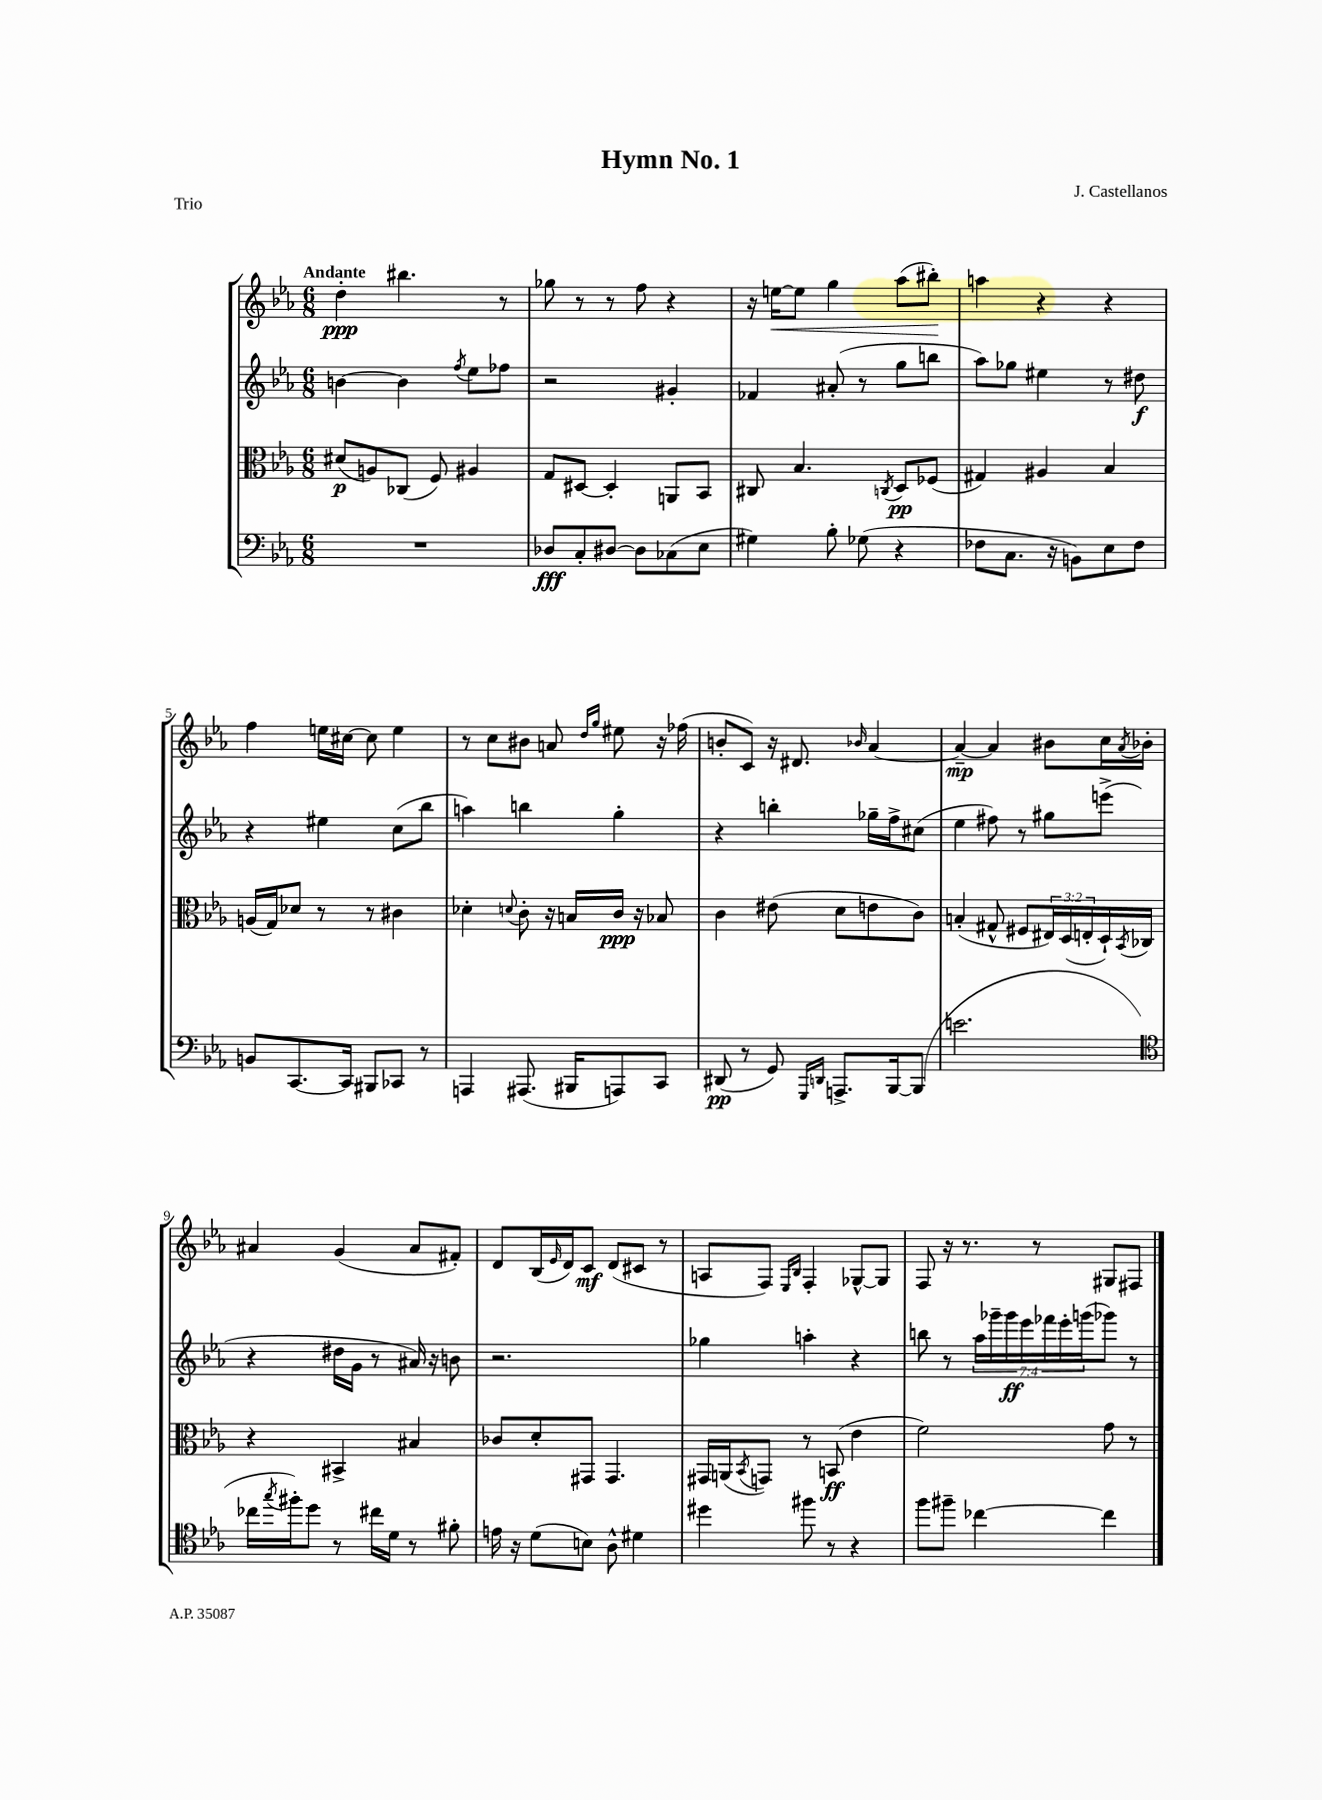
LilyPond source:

\header { title = "Hymn No. 1" composer = "J. Castellanos" piece = "Trio" }
<<
\new StaffGroup <<
\new Staff = "s0" {
    \clef treble \key ees \major \numericTimeSignature \time 6/8 \tempo "Andante"
    d''4-.\ppp bis''4. r8 |
    ges''8 r8 r8 f''8 r4 |
    r16 e''16~\< e''8 g''4 aes''8( bis''8-.\!) |
    a''4 r4 r4 |
    f''4 e''16 cis''16~ cis''8 e''4 |
    r8 c''8 bis'8 a'8 \grace { d''16 g''16 } eis''8 r16 fes''16( |
    b'8-. c'8) r16 dis'8. \grace { bes'16 } aes'4~ |
    aes'4~--\mp aes'4 bis'8 c''16 \acciaccatura { aes'8 } bes'16-. |
    ais'4 g'4( ais'8 fis'8-.) |
    d'8 bes16( \grace { ees'16 } d'16) c'8\mf d'8( cis'8 r8 |
    a8 f8) \grace { ees16 bes16 } f4-. ges8~-^ ges8 |
    f8 r16 r8. r8 gis8 fis8 \bar "|." |
}
\new Staff = "s1" {
    \clef treble \key ees \major \numericTimeSignature \time 6/8 \override Staff.TupletNumber.text = #tuplet-number::calc-fraction-text
    b'4~ b'4 \acciaccatura { f''8 } ees''8 fes''8 |
    r2 gis'4-. |
    fes'4 ais'8-.( r8 g''8 b''8 |
    aes''8) ges''8 eis''4 r8 dis''8\f |
    r4 eis''4 c''8( bes''8 |
    a''4) b''4 g''4-. |
    r4 b''4-. ges''16-- f''16-> cis''8( |
    ees''4 fis''8) r8 gis''8 e'''8->( |
    r4 dis''16 g'16 r8 ais'16) r16 b'8 |
    r2. |
    ges''4 a''4-. r4 |
    b''8 r8 \tuplet 7/4 { aes''16 ges'''16-- ges'''16\ff ees'''16 fes'''16 ees'''16-. g'''16( } ges'''8) r8 \bar "|." |
}
\new Staff = "s2" {
    \clef alto \key ees \major \numericTimeSignature \time 6/8 \override Staff.TupletNumber.text = #tuplet-number::calc-fraction-text
    dis'8\p( a8) ces8( f8) ais4 |
    g8 dis8~ dis4-. a,8 bes,8 |
    cis8 bes4. \acciaccatura { c8 } d8\pp fes8( |
    gis4) ais4 bes4 |
    a16( g16) des'8 r8 r8 cis'4 |
    des'4-. \appoggiatura { d'8 } c'8-. r16 b16 c'16\ppp r16 bes8 |
    c'4 eis'8( d'8 e'8 c'8) |
    b4-.( gis8-^ fis8 \tuplet 3/2 { eis16) d16( e16-. } d16-!) \acciaccatura { bes,8 } ces16 |
    r4 bis,4-> bis4 |
    ces'8 d'8-. gis,8 gis,4. |
    gis,16 a,16( \acciaccatura { bes,8 } g,8) r8 b,8\ff( ees'4 |
    f'2) g'8 r8 \bar "|." |
}
\new Staff = "s3" {
    \clef bass \key ees \major \numericTimeSignature \time 6/8
    R2. |
    des8\fff c8-. dis8~ dis8 ces8( ees8 |
    gis4) bes8-. ges8( r4 |
    fes8 c8. r16 b,8) ees8 fes8 |
    b,8 c,8.~ c,16 bis,,8 ces,8 r8 |
    a,,4 ais,,8.( bis,,16 a,,8) c,8 |
    dis,8\pp( r8 g,8) \grace { g,,16 d,16 } a,,8.-> bes,,16~ bes,,8( |
    e'2. |
    \clef tenor ces''16 \acciaccatura { g''8 } fis''16-.) d''8 r8 cis''16 d'16 r8 fis'8-. |
    e'16 r16 d'8( b8) aes8-^ dis'4 |
    dis''4 fis''8 r8 r4 |
    f''8 fis''8-- ces''4~ ces''4 \bar "|." |
}
>>
>>
